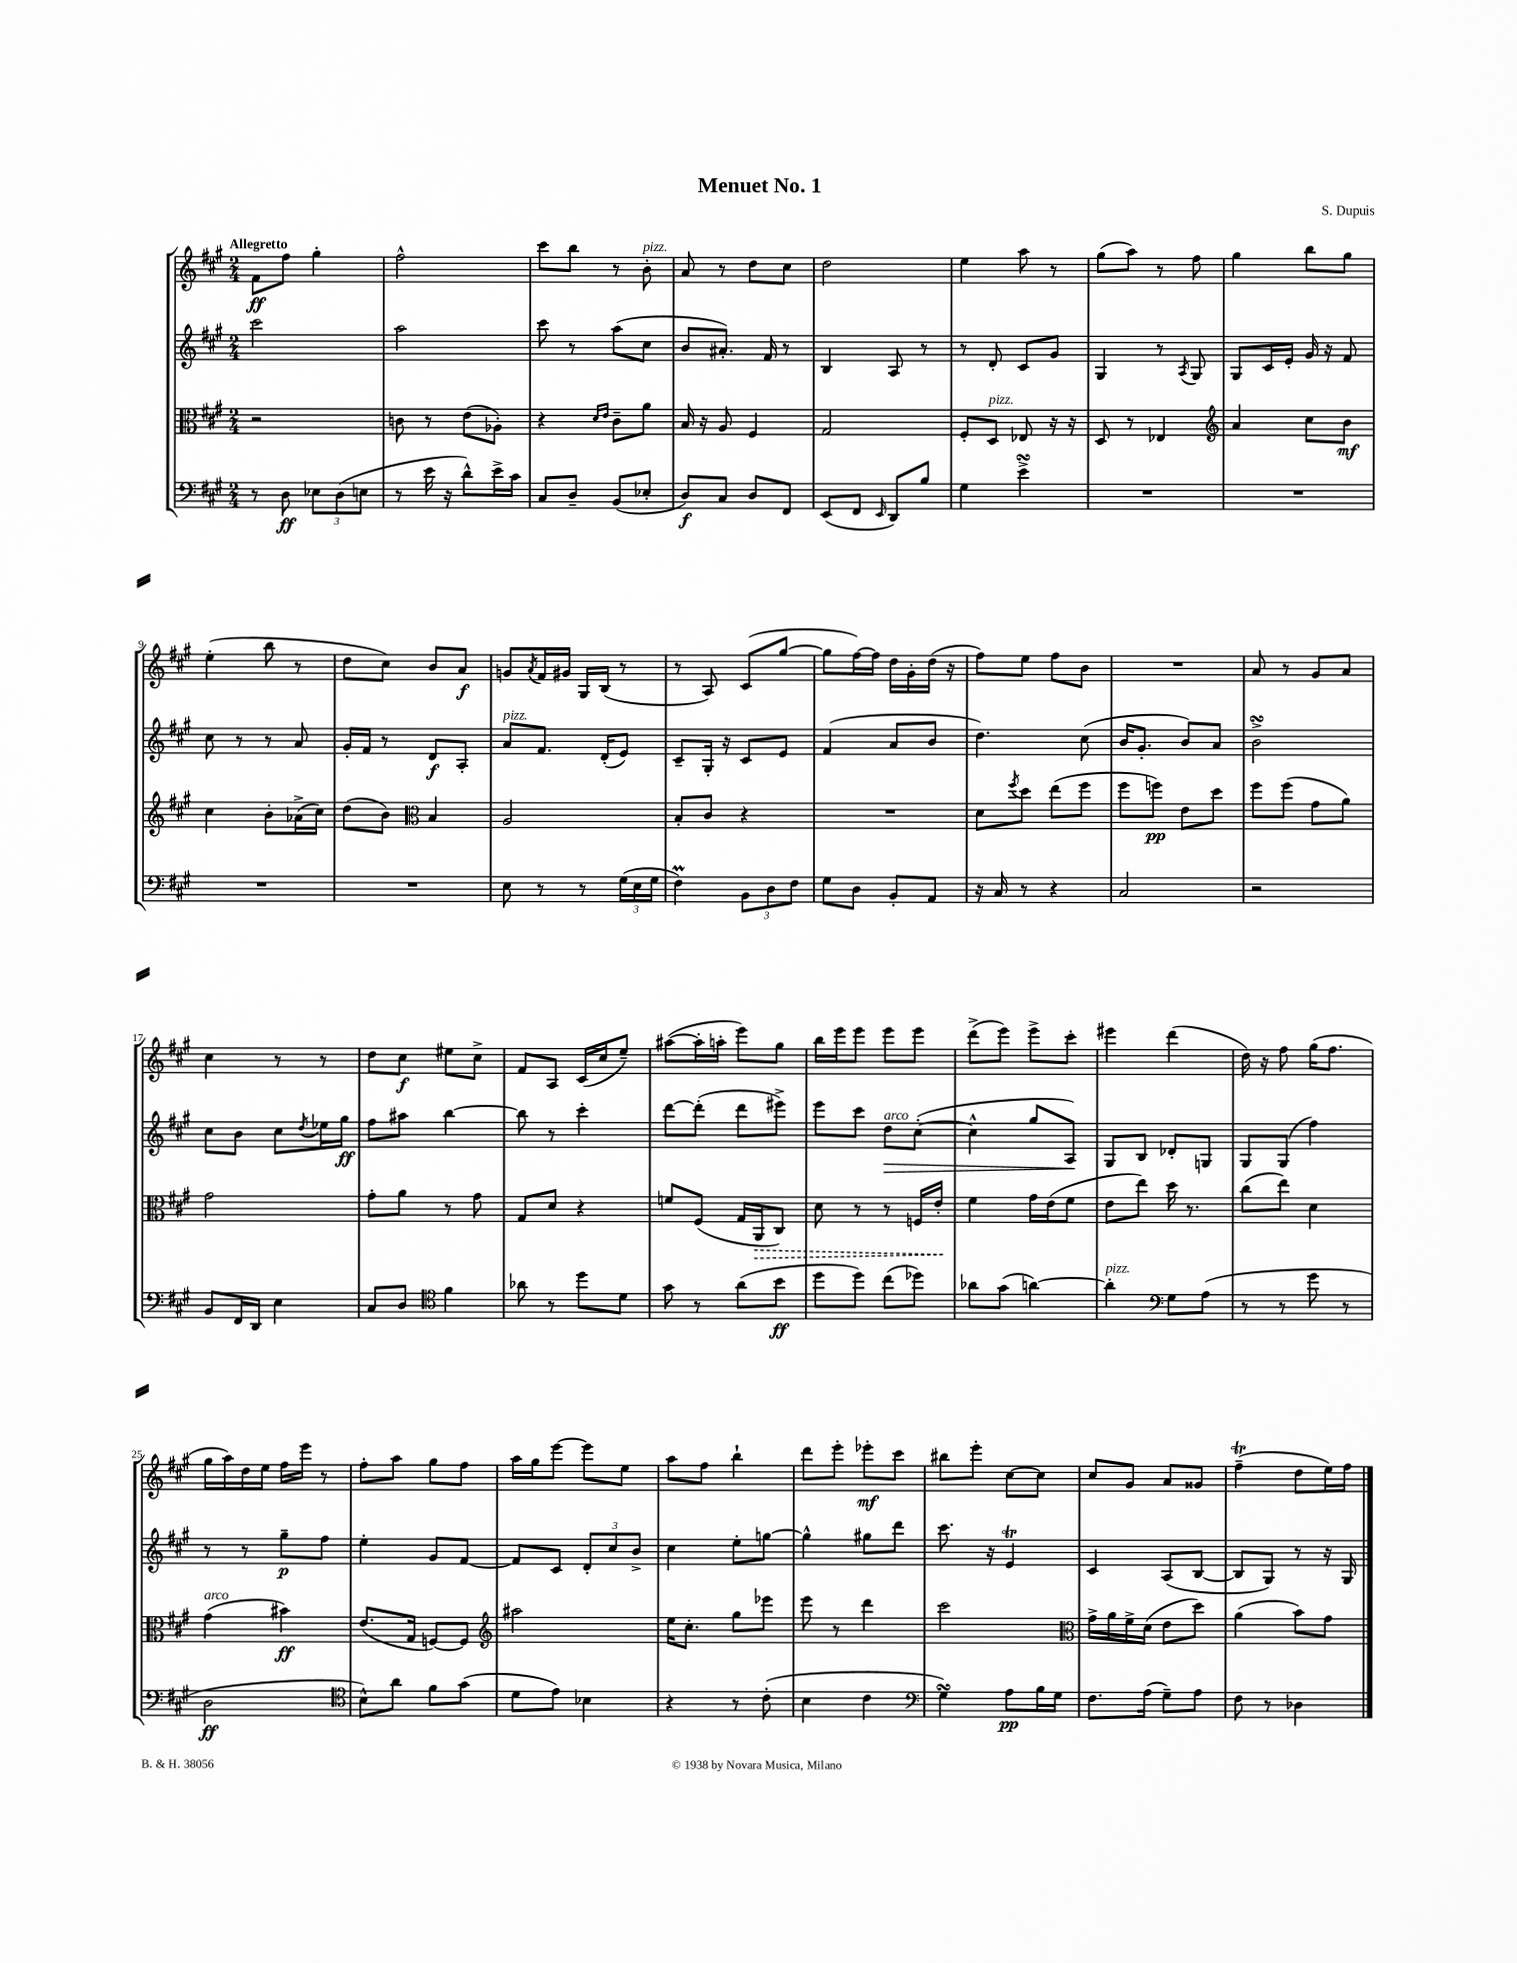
\header { title = "Menuet No. 1" composer = "S. Dupuis" }
<<
\new StaffGroup <<
\new Staff = "s0" {
    \clef treble \key a \major \numericTimeSignature \time 2/4 \tempo "Allegretto"
    fis'8\ff fis''8 gis''4-. |
    fis''2-^ |
    cis'''8 b''8 r8 b'8-.^\markup { \italic "pizz." } |
    a'8 r8 d''8 cis''8 |
    d''2 |
    e''4 a''8 r8 |
    gis''8( a''8) r8 fis''8 |
    gis''4 b''8 gis''8 |
    e''4-.( b''8 r8 |
    d''8 cis''8) b'8 a'8\f |
    g'8 \acciaccatura { a'8 } fis'16 gis'16 gis16 b16( r8 |
    r8 a8) cis'8( gis''8~ |
    gis''8 fis''16~) fis''16 d''16 gis'16-. d''16( r16 |
    fis''8) e''8 fis''8 b'8 |
    R2 |
    a'8 r8 gis'8 a'8 |
    cis''4 r8 r8 |
    d''8 cis''8\f eis''8 cis''8-> |
    fis'8 a8 cis'16( cis''16 e''8--) |
    ais''8~( ais''16-. a''16-. e'''8) gis''8 |
    b''16 e'''16 e'''8 e'''8 e'''8 |
    d'''8->( e'''8) e'''8-> cis'''8-. |
    eis'''4 d'''4( |
    d''16) r16 fis''8 gis''16( fis''8. |
    gis''16 a''16) d''16 e''16 fis''16 e'''16 r8 |
    fis''8-. a''8 gis''8 fis''8 |
    a''16 gis''16 e'''8~ e'''8 e''8 |
    a''8 fis''8 b''4-! |
    d'''8 e'''8-. ees'''8-.\mf cis'''8 |
    bis''8 e'''8-. cis''8~ cis''8 |
    cis''8 gis'8 a'8 gisis'8 |
    fis''4--\trill( d''8 e''16) fis''16 \bar "|." |
}
\new Staff = "s1" {
    \clef treble \key a \major \numericTimeSignature \time 2/4
    cis'''2 |
    a''2 |
    cis'''8 r8 a''8( cis''8 |
    b'8 ais'8.-.) fis'16 r8 |
    b4 a8 r8 |
    r8 d'8-. cis'8 gis'8 |
    gis4 r8 \acciaccatura { a8 } gis8 |
    gis8 cis'16 e'16-. gis'16 r16 fis'8 |
    cis''8 r8 r8 a'8 |
    gis'16-. fis'16 r8 d'8\f a8-. |
    a'8^\markup { \italic "pizz." } fis'8. d'16-.( e'8) |
    cis'8-- gis16-. r16 cis'8 e'8 |
    fis'4( a'8 b'8 |
    d''4.) cis''8( |
    b'16 gis'8.-. b'8) a'8 |
    b'2->\turn |
    cis''8 b'8 cis''8 \acciaccatura { d''8 } ees''16 gis''16\ff |
    fis''8 ais''8 b''4~ |
    b''8 r8 cis'''4-. |
    d'''8~ d'''8-.( d'''8 eis'''8->) |
    e'''8 cis'''8 d''8\>^\markup { \italic "arco" } cis''8~-.( |
    cis''4-^ gis''8 a8\!) |
    gis8 b8 des'8-. g8 |
    gis8 gis8( fis''4) |
    r8 r8 gis''8--\p fis''8 |
    e''4-. gis'8 fis'8~ |
    fis'8 cis'8 \tuplet 3/2 { d'8-. cis''8 b'8-> } |
    cis''4 e''8-. g''8~ |
    g''4-^ gis''8 d'''8 |
    cis'''8. r16 e'4\trill |
    cis'4 a8( b8~ |
    b8 gis8) r8 r16 gis16 \bar "|." |
}
\new Staff = "s2" {
    \clef alto \key a \major \numericTimeSignature \time 2/4
    r2 |
    c'8 r8 e'8( aes8-.) |
    r4 \grace { d'16 e'16 } cis'8-- a'8 |
    b16 r16 a8 fis4 |
    gis2 |
    fis8-. d8^\markup { \italic "pizz." } ees8 r16 r16 |
    d8 r8 ees4 |
    \clef treble a'4 cis''8 b'8\mf |
    cis''4 b'8-. aes'16->( cis''16) |
    d''8( b'8) \clef alto b4 |
    a2 |
    b8-. cis'8 r4 |
    R2 |
    d'8 \acciaccatura { fis''8 } d''8 e''8( fis''8 |
    fis''8 f''8\pp) e'8 d''8 |
    fis''8 fis''8( gis'8 a'8) |
    gis'2 |
    gis'8-. a'8 r8 gis'8 |
    gis8 d'8 r4 |
    f'8 fis8( gis16 \once \override Hairpin.style = #'dashed-line a,16\> cis8) |
    d'8 r8 r8 f16 e'16-.\! |
    fis'4 gis'16 e'16( fis'8 |
    e'8 e''8) d''16 r8. |
    cis''8( e''8) d'4 |
    gis'4^\markup { \italic "arco" }( bis'4\ff) |
    e'8.( gis16 f8~) f8 |
    \clef treble ais''2 |
    e''16 cis''8.-. gis''8 ees'''8 |
    e'''8 r8 d'''4 |
    cis'''2 |
    \clef alto gis'16-> a'16 fis'16-> d'16( e'8 d''8) |
    a'4( b'8) gis'8 \bar "|." |
}
\new Staff = "s3" {
    \clef bass \key a \major \numericTimeSignature \time 2/4
    r8 d8\ff \tuplet 3/2 { ees8 d8( e8 } |
    r8 e'16 r16 d'8-^) e'16-> cis'16 |
    cis8 d8-- b,8( ees8-. |
    d8\f) cis8 d8 fis,8 |
    e,8( fis,8 \grace { e,16 } d,8) b8 |
    gis4 e'4->\turn |
    R2 |
    R2 |
    R2 |
    R2 |
    e8 r8 r8 \tuplet 3/2 { gis16( e16 gis16 } |
    fis4\prall) \tuplet 3/2 { b,8 d8 fis8 } |
    gis8 d8 b,8-. a,8 |
    r16 cis16 r8 r4 |
    cis2 |
    r2 |
    b,8 fis,16 d,16 e4 |
    cis8 d8 \clef tenor fis'4 |
    aes'8 r8 d''8 d'8 |
    gis'8 r8 a'8( b'8\ff |
    d''8 d''8) cis''8( des''8) |
    aes'8 gis'8( a'4~) |
    a'4-.^\markup { \italic "pizz." } \clef bass gis8 a8( |
    r8 r8 gis'8 r8 |
    d2\ff |
    \clef tenor b8-^) a'8 fis'8 gis'8( |
    d'8 e'8) bes4 |
    r4 r8 cis'8-.( |
    b4 cis'4 |
    \clef bass gis4\turn) a8\pp b16 gis16 |
    fis8. a16( gis8--) a8 |
    fis8 r8 des4 \bar "|." |
}
>>
>>
